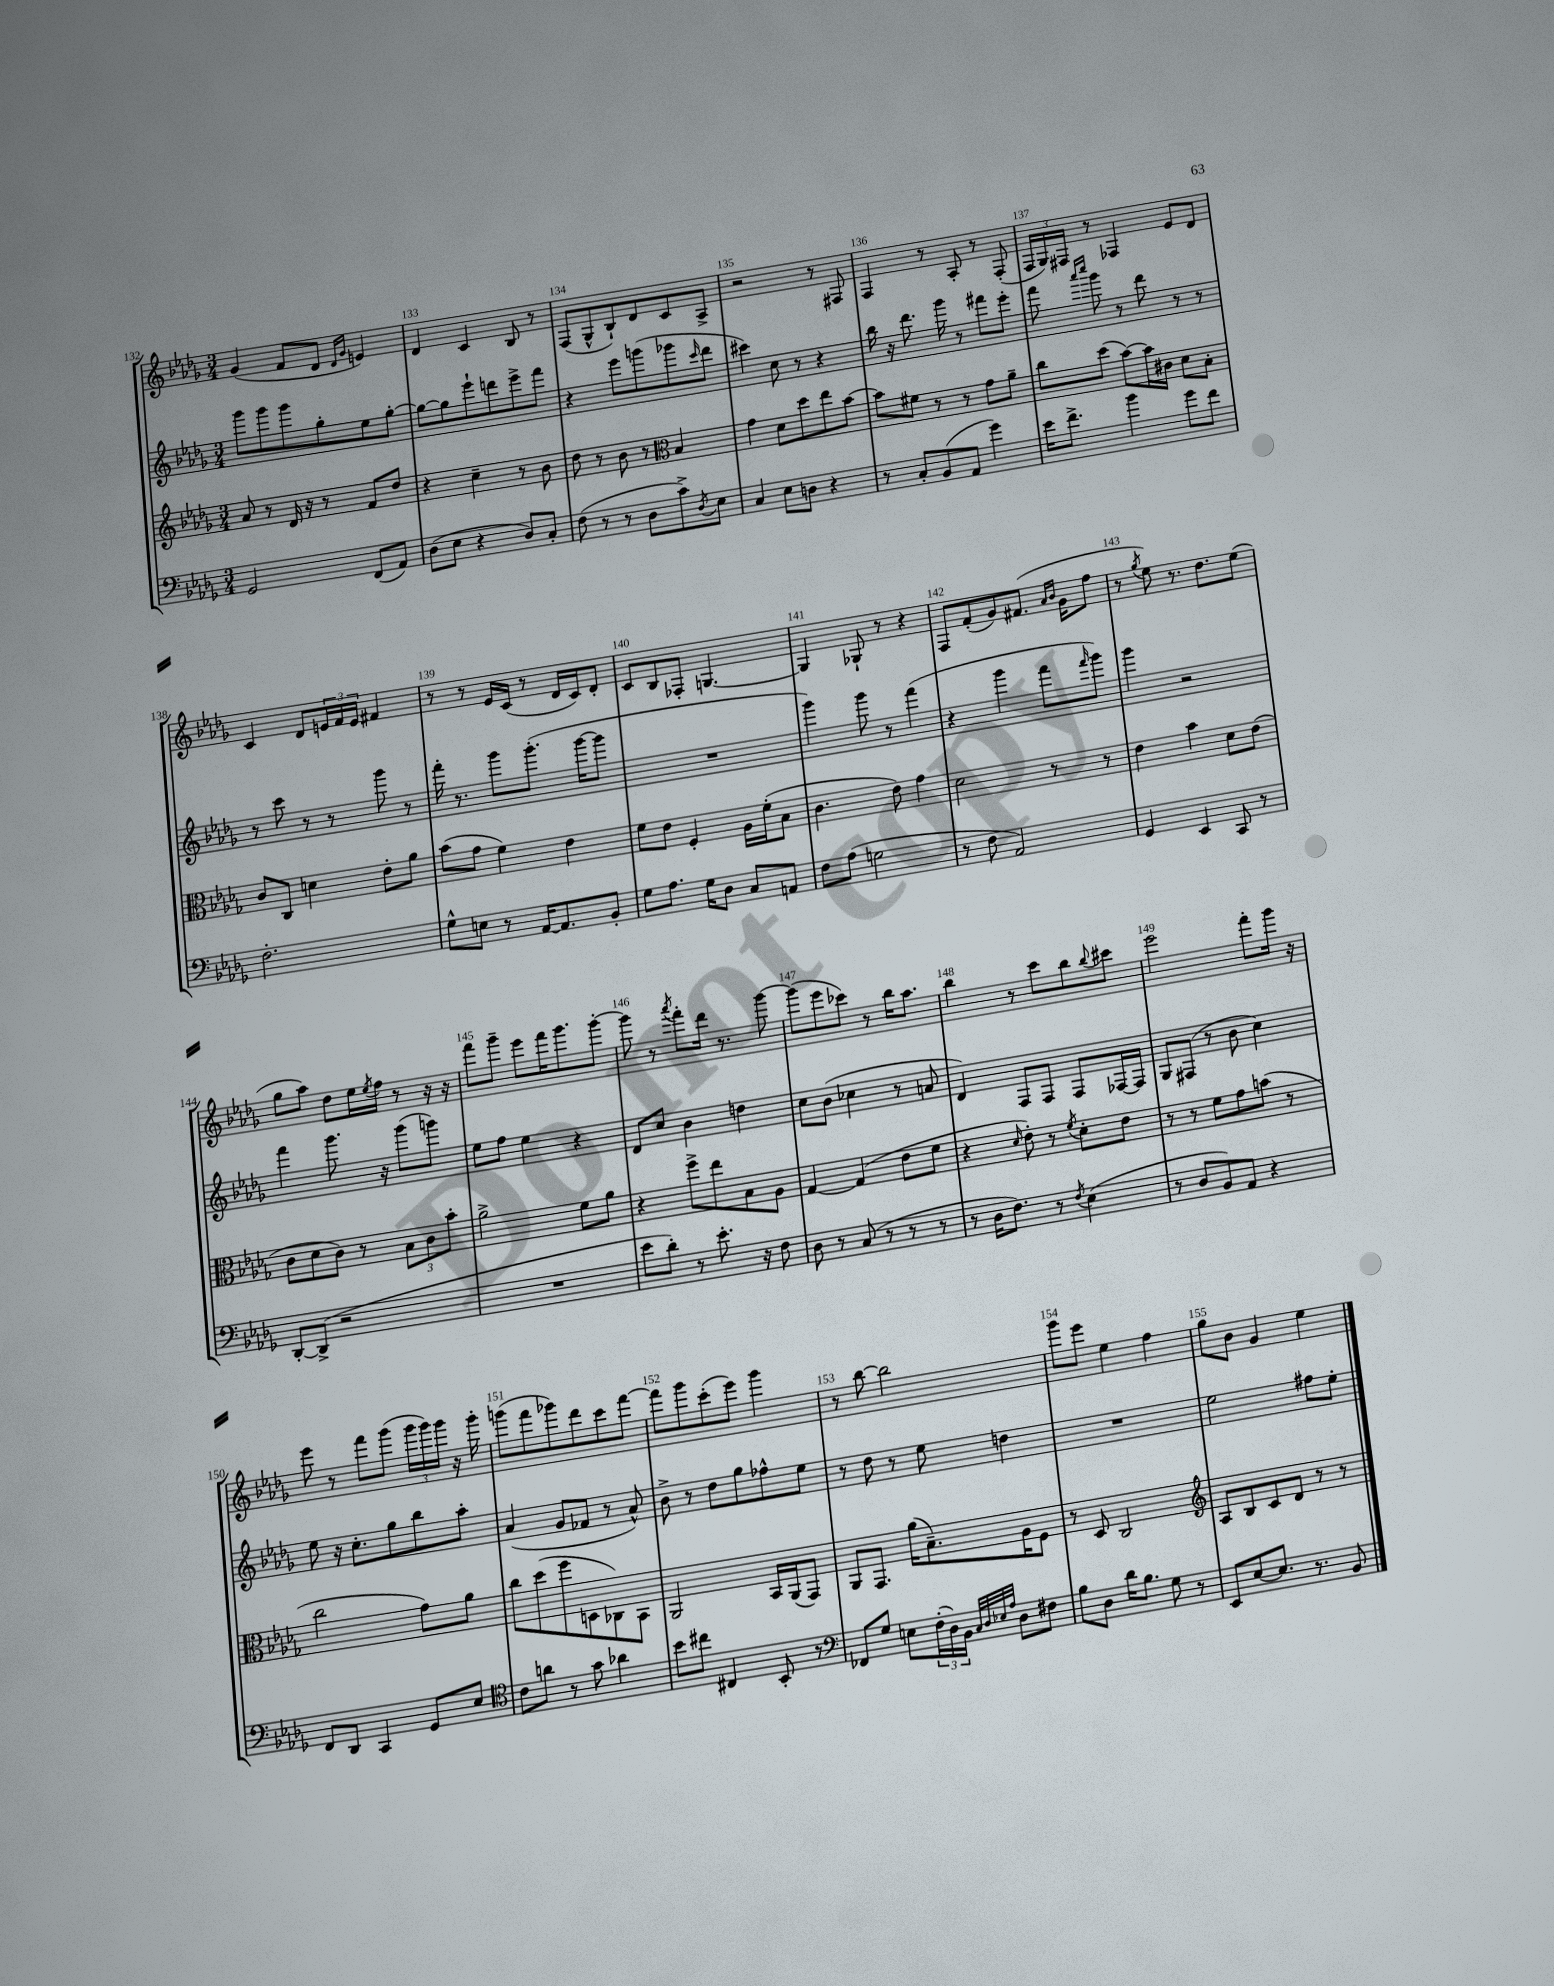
<<
\new StaffGroup <<
\new Staff = "s0" {
    \clef treble \key des \major \numericTimeSignature \time 3/4
    ges'4( f'8 des'8 \grace { des'16 ges'16 } e'4) |
    des'4 c'4 bes8 r8 |
    f8( ges8-^ bes8-!) des'8 c'8 aes8-> |
    r2 r8 fis8 |
    f4 r8 aes8-. r8 f8-.( |
    \tuplet 3/2 { f16 ges16) fis16 } r8 fes4 ees'8 des'8 |
    c'4 des'8 \tuplet 3/2 { e'16 f'16 e'16 } fis'4 |
    r8 r8 ees'16 c'16( r8 des'16 c'16) des'8-. |
    c'8 bes8 fes8-. g4.~ |
    g4 ges8-! r8 r4 |
    f8 f'8-.( ges'8) fis'8.( \grace { aes'16 bes'16 } ges'16 f''8 |
    r8 \acciaccatura { ges''8 } ees''8) r8. des''8. ees''8( |
    ges''8 aes''8) des''8 ees''16 \acciaccatura { ees''8 } f''16 r8 r16 r16 |
    f'''8 ges'''8-- ees'''8 f'''16 ges'''8. ges'''8~-. |
    ges'''8 r8 \acciaccatura { aes'''8 } f'''8-. des'''16 r8. ges'''8~ |
    ges'''8( ees'''8 ces'''8) r8 bes''16 aes''8. |
    bes''4 r8 c'''8 bes''8 \appoggiatura { bes''8 } cis'''8 |
    ees'''2 f'''8-. ges'''16 r16 |
    ees'''8 r8 f'''8 ges'''8( \tuplet 3/2 { ges'''16 ges'''16) ges'''16 } r16 ges'''16-. |
    g'''8( f'''8 ges'''8) des'''8 c'''8 f'''8~ |
    f'''8 ges'''8 c'''8-.( ees'''8) ges'''4 |
    r8 bes''8~ bes''2 |
    ges'''8 ees'''8 ees''4 f''4 |
    ges''8 bes'8 ges'4 ees''4 \bar "|." |
}
\new Staff = "s1" {
    \clef treble \key des \major \numericTimeSignature \time 3/4
    ges'''8 ges'''8 ges'''8 ges''8-. ees''8 ges''8~-. |
    ges''8~ ges''8 ees'''8-! d'''8 ees'''8-> f'''8 |
    r4 ees'''8 g'''8( ges'''8 \grace { c'''16 } des'''8 |
    cis'''4) c''8 r8 r4 |
    bes''16 r16 des'''8. ges'''16 r8 fis'''8 ees'''8-. |
    f'''8 \grace { aes'''16 c''''16 } ges'''8 r8 des'''8 r8 r8 |
    r8 c'''8 r8 r8 ges'''8 r8 |
    f'''16-. r8. ges'''8 ges'''8.-.( ges'''16~ ges'''8 |
    R2. |
    ges'''4) ges'''8 r8 f'''4( |
    r4 ges'''4 f'''8 \grace { f'''16 } ges'''8) |
    ges'''4 r2 |
    f'''4 ges'''8. r16 ges'''8( g'''8) |
    ees''8 f''8 ees''4 r4 |
    des'8 c''8 bes'4 d''4 |
    c''8 bes'8( ces''4 r8 a'8 |
    des'4) f8 f8 f8 fes16~ fes16 |
    ges8 fis8( r8 bes'8 c''4) |
    ees''8 r16 c''8.-. ges''8 bes''8 aes''8-. |
    aes'4( ges'8 fes'8 r8 aes'8-^) |
    bes'8-> r8 des''8 ges''8 fes''8-^ ees''8 |
    r8 des''8 r8 ees''8 d''4 |
    R2. |
    ees''2 fis''8 ees''8-. \bar "|." |
}
\new Staff = "s2" {
    \clef treble \key des \major \numericTimeSignature \time 3/4
    aes'8 r8 des'16 r16 r8 f'8 des''8 |
    r4 c''4-- r8 bes'8 |
    des''8 r8 bes'8 r8 \clef alto bes4 |
    ges'4 des'8 des''8 ees''8 bes'8~ |
    bes'8 fis'8 r8 r8 ges'8 aes'8-- |
    c''8 des''8( bes'8~) bes'16 cis'16 des'8 bes8-. |
    c'8 c8 d'4 ees'8-. aes'8 |
    bes'8( ges'8 f'4) ees'4 |
    f'8 ees'8 f4-. aes16 f'16-.( bes8 |
    c'4. ees'8) ges'4 |
    des'2 r8 r8 |
    ees'4 bes'4 des'8 ees'8( |
    c'8 des'8 c'8) r8 \tuplet 3/2 { bes8 c'8 bes'8-. } |
    aes'2-> f'8 aes'8 |
    r4 f''8-> ees''8 bes8 aes8 |
    ges4~ ges4( ees'8 f'8 |
    r4 \grace { des'16 } ees'8-.) r8 \acciaccatura { f'8 } des'8-. ees'8 |
    r8 r8 f'8 ges'8 b'8( r8 |
    c''2 ges'8) aes'8 |
    c''8 des''8( f''8 d8 ces8) bes,8 |
    aes,2 bes,16 aes,16( ges,8) |
    aes,8 ges,8. aes'16( bes8.--) aes16 f8 |
    r8 des8 c2 |
    \clef treble aes8 bes8 c'8 des'8 r8 r8 \bar "|." |
}
\new Staff = "s3" {
    \clef bass \key des \major \numericTimeSignature \time 3/4
    ges,2 f,8( aes,8) |
    des8( ees8 r4 des8) c8-. |
    f8( r8 r8 des8 c'8->) \acciaccatura { des8 } ees8 |
    c4 ees8 d8 r4 |
    r8 c8-. bes,8( aes,8 ges'4) |
    ees'16 f'8.-> bes'4 ges'8 f'8 |
    f2.-. |
    ges8-^ e8 r8 aes,16~ aes,8. bes,8-. |
    ges8 aes8. ges16 des8 c8 a,8 |
    f8 aes8( g2 |
    r8 f8 aes,2) |
    ges,4 ees,4 c,8 r8 |
    des,8~-. des,8->( r2 |
    R2. |
    ees'8 des'8-.) r8 ees'8.-. r16 f8 |
    des8 r8 c8( r8 r8 r8 |
    r8 des16 f8.) r8 \acciaccatura { f8 } ees4( |
    r8 des8 bes,8) aes,8 r4 |
    f,8 des,8 c,4 ges,8 ees8 |
    \clef tenor c'8 a'8 r8 ges'8 aes'4 |
    bes'8 cis''8 cis4 bes,8-. r8 |
    \clef bass fes,8 ges8 e8 \tuplet 3/2 { f16-.( des16) bes,16 } \grace { c32 des32 ees32 aes32 } des8 fis8 |
    bes8 des8 des'16 bes8. ges8 r8 |
    ees,8 ees8~ ees8. r8. bes,8 \bar "|." |
}
>>
>>
\layout { \context { \Score currentBarNumber = #132 \override BarNumber.break-visibility = ##(#f #t #t) barNumberVisibility = #all-bar-numbers-visible } }
